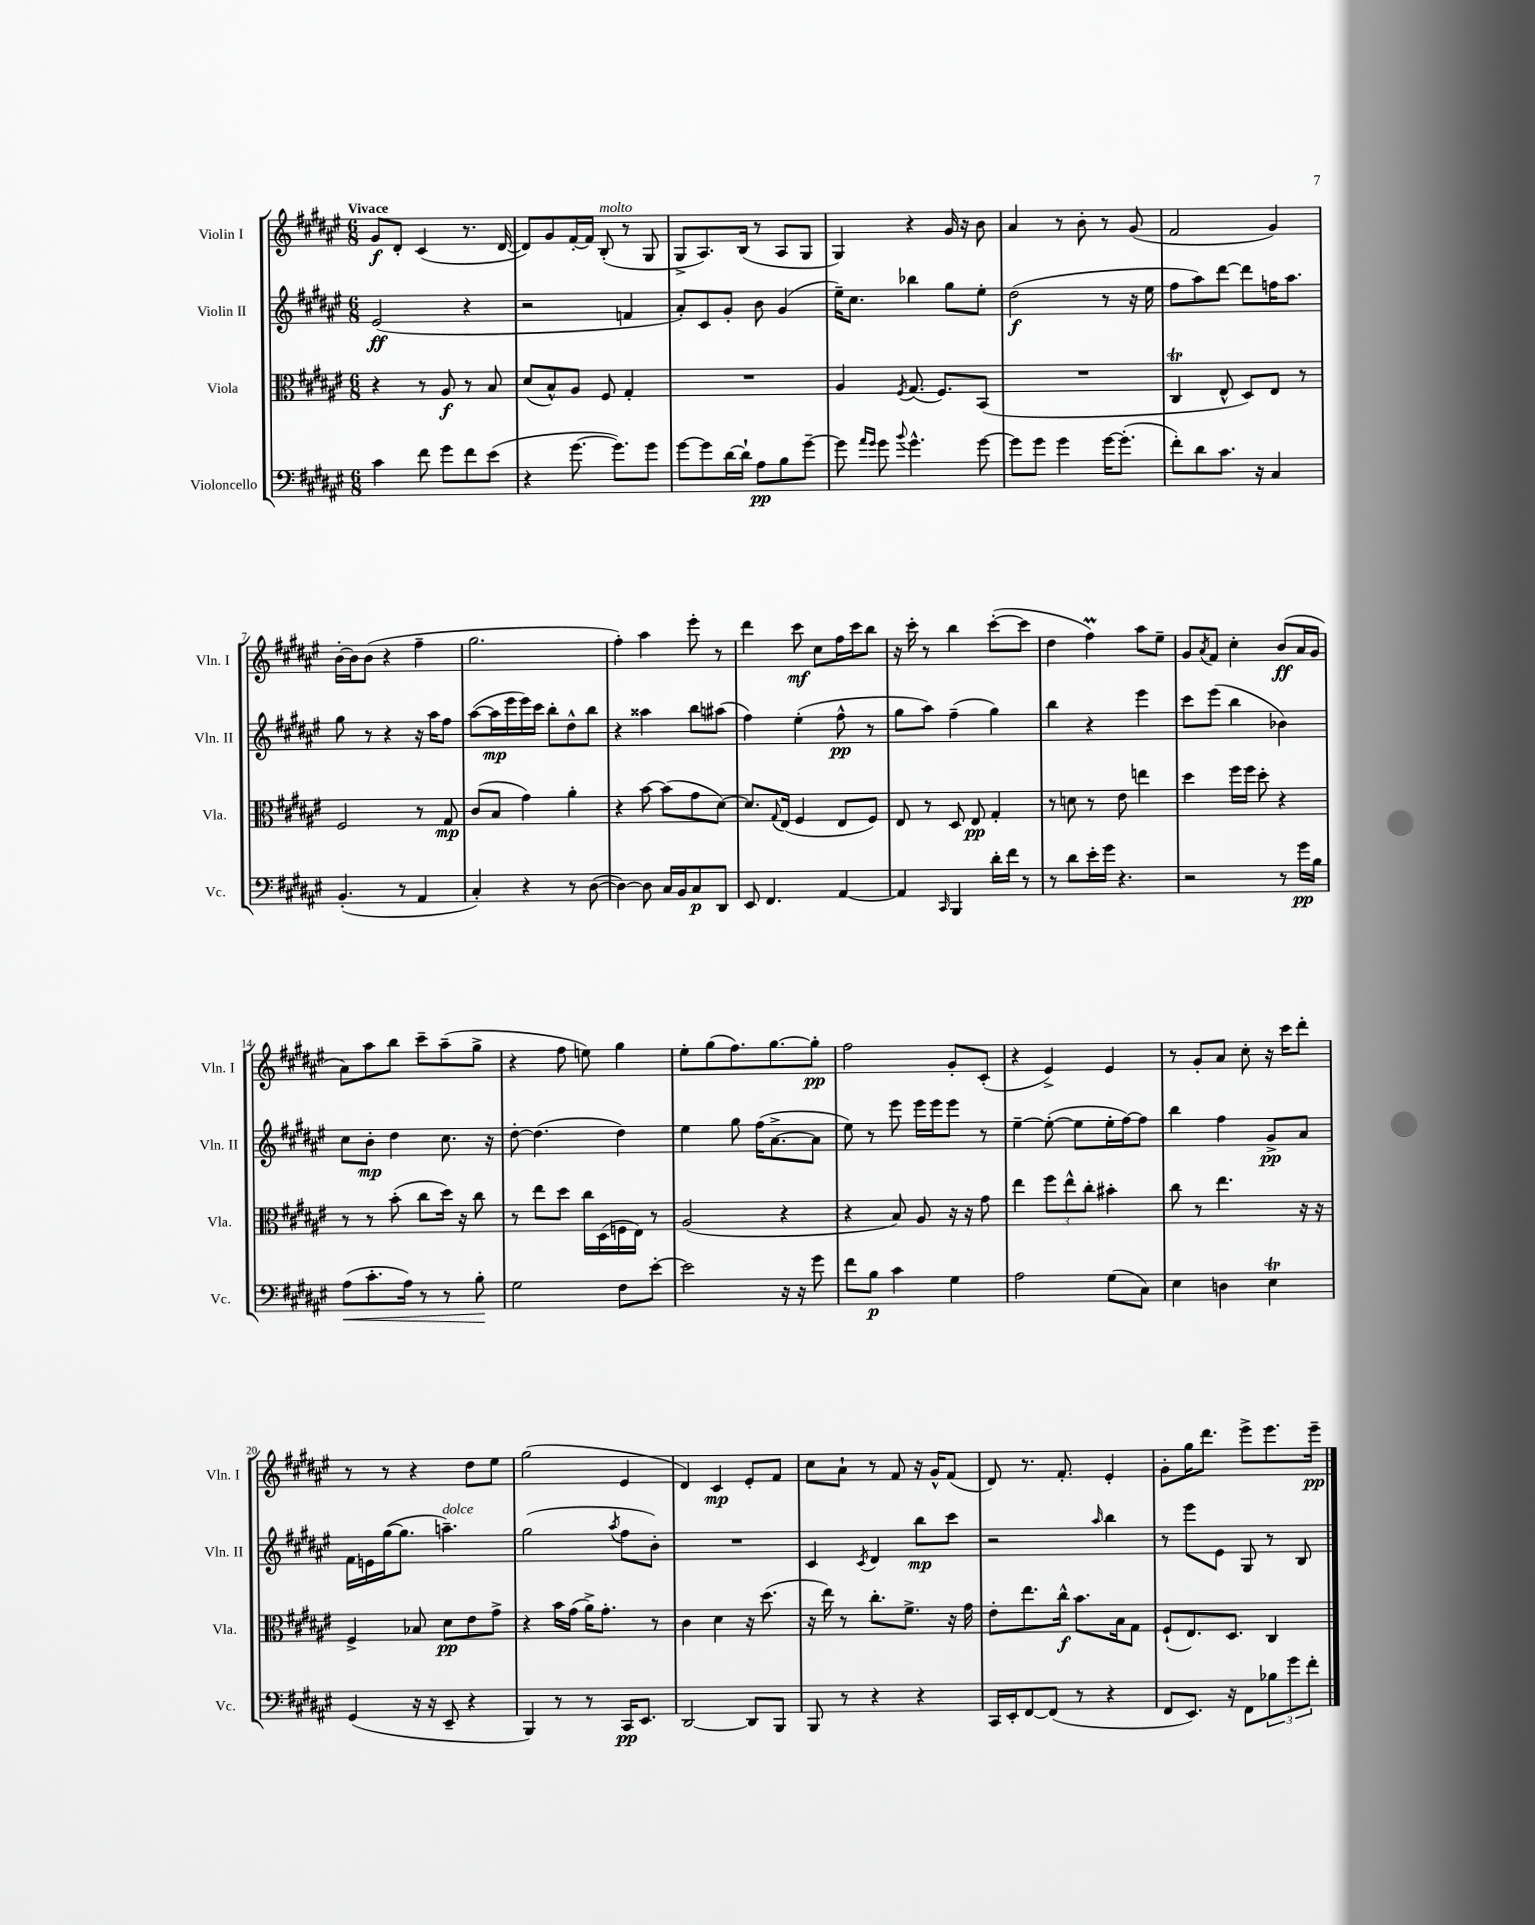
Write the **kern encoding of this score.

**kern	**dynam	**kern	**dynam	**kern	**dynam	**kern	**dynam
*part4	*part4	*part3	*part3	*part2	*part2	*part1	*part1
*staff4	*staff4	*staff3	*staff3	*staff2	*staff2	*staff1	*staff1
*I"Violoncello	*	*I"Viola	*	*I"Violin II	*	*I"Violin I	*
*I'Vc.	*	*I'Vla.	*	*I'Vln. II	*	*I'Vln. I	*
*clefF4	*	*clefC3	*	*clefG2	*	*clefG2	*
*k[f#c#g#d#a#e#]	*	*k[f#c#g#d#a#e#]	*	*k[f#c#g#d#a#e#]	*	*k[f#c#g#d#a#e#]	*
*M6/8	*	*M6/8	*	*M6/8	*	*M6/8	*
=1	=1	=1	=1	=1	=1	=1	=1
!	!	!	!	!	!	!LO:TX:a:B:t=Vivace	!
4c#\	.	4r	.	(2e#/	ff	8g#/L	f
.	.	.	.	.	.	8d#'/J	.
8f#\	.	8r	.	.	.	(4c#/	.
8g#\L	.	8A#/	f	.	.	.	.
8f#\	.	8r	.	4r	.	8.r	.
(8e#\J	.	8B/	.	.	.	.	.
.	.	.	.	.	.	[16d#/	.
=2	=2	=2	=2	=2	=2	=2	=2
4r	.	(8d#/L	.	2r	.	8d#/L])	.
.	.	8B^^/)	.	.	.	8g#/	.
[8.g#\	.	8A#/J	.	.	.	[16f#'/L	.
.	.	.	.	.	.	16f#/JJ]	.
!	!	!	!	!	!	!LO:TX:a:i:t=molto	!
.	.	8F#/	.	.	.	(8B'/	.
8.g#\L])	.	.	.	.	.	.	.
.	.	4G#'/	.	4fn/	.	8r	.
8g#\J	.	.	.	.	.	8G#/	.
=3	=3	=3	=3	=3	=3	=3	=3
[8g#\L	.	2.r	.	8a#'/L)	.	8G#^/L	.
8g#\]	.	.	.	8c#/	.	8.A#/)	.
[16d#\L	.	.	.	8g#'/J	.	.	.
16d#`\JJ]	.	.	.	.	.	(16B/Jk	.
8A#\L	pp	.	.	8b\	.	8r	.
8B\	.	.	.	(4g#/	.	8A#/L	.
[8g#~\J	.	.	.	.	.	8G#/J	.
=4	=4	=4	=4	=4	=4	=4	=4
8g#\]	.	4A#/	.	16ee#~\KL)	.	4G#/)	.
.	.	.	.	8.cc#\J	.	.	.
16qqa#/LL	.	.	.	.	.	.	.
16qqg#/JJ	.	.	.	.	.	.	.
8g#\	.	.	.	.	.	.	.
8qqb/	.	8qF#/	.	.	.	.	.
4.g#^^\	.	(8.G#/	.	4bb-X\	.	4r	.
.	.	8.F#/L)	.	.	.	.	.
.	.	.	.	8gg#\L	.	16g#/	.
.	.	.	.	.	.	16r	.
[8g#\	.	(8BB/J	.	8ee#'\J	.	8b\	.
=5	=5	=5	=5	=5	=5	=5	=5
8g#\L]	.	2.r	.	(2dd#\	f	4a#/	.
8g#\J	.	.	.	.	.	.	.
4g#\	.	.	.	.	.	8r	.
.	.	.	.	.	.	8b'\	.
[16g#\KL	.	.	.	8r	.	8r	.
(8.g#'\J]	.	.	.	.	.	.	.
.	.	.	.	16r	.	(8g#/	.
.	.	.	.	16ee#\	.	.	.
=6	=6	=6	=6	=6	=6	=6	=6
8f#'\L)	.	4C#T/	.	8ff#\L	.	2f#/	.
8d#\	.	.	.	8aa#\)	.	.	.
8.c#\J	.	8E#^^/	.	[8ddd#\J	.	.	.
.	.	8D#/L)	.	8ddd#\L]	.	.	.
16r	.	.	.	.	.	.	.
4C#/	.	8E#/J	.	16ffn\K	.	4g#/)	.
.	.	.	.	8.aa#\J	.	.	.
.	.	8r	.	.	.	.	.
!!LO:LB:g=z
=7	=7	=7	=7	=7	=7	=7	=7
(4.BB'/	.	2F#/	.	8gg#\	.	[16b'\LL	.
.	.	.	.	.	.	16b\J]	.
.	.	.	.	8r	.	(8b\J	.
.	.	.	.	4r	.	4r	.
8r	.	.	.	.	.	.	.
4AA#/	.	8r	.	16r	.	4ff#~\	.
.	.	.	.	16aa#\KL	.	.	.
.	.	8G#/	mp	8ff#\J	.	.	.
=8	=8	=8	=8	=8	=8	=8	=8
4C#'/)	.	(8c#/L	.	([8aa#\L	.	2.gg#\	.
.	.	8B/J	.	16aa#\L]	mp	.	.
.	.	.	.	16eee#\	.	.	.
4r	.	4g#\)	.	16eee#\)	.	.	.
.	.	.	.	16ccc#\JJ	.	.	.
.	.	.	.	8bb'\L	.	.	.
8r	.	4a#'\	.	8dd#^^\	.	.	.
([8D#\	.	.	.	8bb\J	.	.	.
=9	=9	=9	=9	=9	=9	=9	=9
4D#\_)	.	4r	.	4r	.	4ff#'\)	.
8D#\]	.	[8b\	.	4aa##X\	.	4aa#\	.
16C#/LL	.	(8b\L]	.	.	.	.	.
16BB/J	.	.	.	.	.	.	.
8C#/	p	8g#\	.	8bb\L	.	8eee#'\	.
8DD#/J	.	[8d#\J)	.	(8aa#X\J	.	8r	.
=10	=10	=10	=10	=10	=10	=10	=10
8EE#/	.	8.d#/L]	.	4ff#\)	.	4ddd#\	.
4.FF#/	.	.	.	.	.	.	.
.	.	8qqG#/	.	.	.	.	.
.	.	(16E#/Jk	.	.	.	.	.
.	.	4F#/	.	(4ee#'\	.	8ccc#\	mf
.	.	.	.	.	.	8cc#\L	.
[4AA#/	.	8E#/L	.	8ff#^^\	pp	16ff#\L	.
.	.	.	.	.	.	16ccc#\J	.
.	.	8F#/J)	.	8r	.	8bb\J	.
=11	=11	=11	=11	=11	=11	=11	=11
4AA#/]	.	8E#/	.	8gg#\L	.	16r	.
.	.	.	.	.	.	16ccc#'\	.
.	.	8r	.	8aa#\J)	.	8r	.
16qqCC#/	.	.	.	.	.	.	.
4BBB/	.	8D#/	.	(4ff#~\	.	4bb\	.
.	.	8E#/	pp	.	.	.	.
16d#'\LL	.	4G#'/	.	4gg#\)	.	([8ccc#'\L	.
16f#\JJ	.	.	.	.	.	.	.
8r	.	.	.	.	.	8ccc#\J]	.
=12	=12	=12	=12	=12	=12	=12	=12
8r	.	8r	.	4bb\	.	4dd#\	.
8d#\L	.	8dn\	.	.	.	.	.
16e#'\L	.	8r	.	4r	.	4ff#M\)	.
16g#\JJ	.	.	.	.	.	.	.
4.r	.	8e#\	.	.	.	.	.
.	.	4een\	.	4eee#\	.	8aa#\L	.
.	.	.	.	.	.	8ee#~\J	.
=13	=13	=13	=13	=13	=13	=13	=13
2r	.	4dd#\	.	8ccc#\L	.	8g#/L	.
.	.	.	.	.	.	8qa#/	.
.	.	.	.	(8eee#\J	.	8f#/J	.
.	.	16ff#\LL	.	4bb\	.	4cc#'\	.
.	.	16ff#\JJ	.	.	.	.	.
.	.	8dd#'\	.	.	.	.	.
8r	.	4r	.	4b-X\)	.	(8b/L	ff
16g#\LL	pp	.	.	.	.	16a#/L	.
16B\JJ	.	.	.	.	.	16g#/JJ	.
!!LO:LB:g=z
=14	=14	=14	=14	=14	=14	=14	=14
!	!LO:HP:b	!	!	!	!	!	!
(8A#\L	<	8r	.	8cc#\L	.	8a#\L)	.
8.c#'\	.	8r	.	8b'\J	mp	8aa#\	.
.	.	(8b'\	.	4dd#\	.	8bb\J	.
16A#\Jk)	.	.	.	.	.	.	.
8r	.	8cc#\L	.	.	.	8ccc#~\L	.
8r	.	16dd#\Jk)	.	8.cc#\	.	(8aa#~\	.
.	.	16r	.	.	.	.	.
8B'\	.	8cc#\	.	.	.	8gg#^\J	.
.	.	.	.	16r	.	.	.
.	[	.	.	.	.	.	.
=15	=15	=15	=15	=15	=15	=15	=15
2G#\	.	8r	.	[8dd#'\	.	4r	.
.	.	8ee#\L	.	(4.dd#\]	.	.	.
.	.	8dd#\J	.	.	.	8ff#\	.
.	.	16cc#\LL	.	.	.	8een\)	.
.	.	(16D#\	.	.	.	.	.
8F#\L	.	16Fn\	.	4dd#\)	.	4gg#\	.
.	.	16E#\JJ)	.	.	.	.	.
[8e#'\J	.	8r	.	.	.	.	.
=16	=16	=16	=16	=16	=16	=16	=16
2e#\]	.	(2A#/	.	4ee#\	.	8ee#'\L	.
.	.	.	.	.	.	(8gg#\	.
.	.	.	.	8gg#\	.	8.ff#\)	.
.	.	.	.	(16ff#\KL	.	.	.
.	.	.	.	[8.a#^\	.	[8.gg#\	.
16r	.	4r	.	.	.	.	.
16r	.	.	.	.	.	.	.
8g#\	.	.	.	8a#\J]	.	8gg#'\J]	pp
=17	=17	=17	=17	=17	=17	=17	=17
8f#\L	.	4r	.	8ee#\)	.	2ff#\	.
8B\J	p	.	.	8r	.	.	.
4c#\	.	8B/)	.	8eee#\	.	.	.
.	.	8A#/	.	16eee#\LL	.	.	.
.	.	.	.	16eee#\J	.	.	.
4G#\	.	16r	.	8eee#\J	.	8g#'/L	.
.	.	16r	.	.	.	.	.
.	.	8g#\	.	8r	.	(8c#'/J	.
=18	=18	=18	=18	=18	=18	=18	=18
2A#\	.	4ee#\	.	[4ee#~\	.	4r	.
.	.	12ff#\L	.	(8ee#'\_	.	4e#^/)	.
.	.	12ee#^^\	.	.	.	.	.
.	.	.	.	8ee#\L]	.	.	.
.	.	12cc#'\J	.	.	.	.	.
(8G#\L	.	4b#X'\	.	16ee#'\L	.	4e#/	.
.	.	.	.	[16ff#\J)	.	.	.
8C#\J)	.	.	.	8ff#\J]	.	.	.
=19	=19	=19	=19	=19	=19	=19	=19
4E#\	.	8cc#\	.	4bb\	.	8r	.
.	.	8r	.	.	.	8g#'/L	.
4Dn\	.	4.ee#\	.	4ff#\	.	8a#/J	.
.	.	.	.	.	.	8cc#'\	.
4E#t\	.	.	.	8g#^/L	pp	16r	.
.	.	.	.	.	.	16ccc#\KL	.
.	.	16r	.	8a#/J	.	8ddd#'\J	.
.	.	16r	.	.	.	.	.
!!LO:LB:g=z
=20	=20	=20	=20	=20	=20	=20	=20
(4GG#/	.	4F#^/	.	16f#\LL	.	8r	.
.	.	.	.	16en\	.	.	.
.	.	.	.	([16gg#\J	.	8r	.
.	.	.	.	8.gg#\J]	.	.	.
16r	.	8B-X/	.	.	.	4r	.
16r	.	.	.	.	.	.	.
!	!	!	!	!LO:TX:a:i:t=dolce	!	!	!
8EE#~/	.	8d#\L	pp	4.aan~\)	.	.	.
4r	.	8e#\	.	.	.	8dd#\L	.
.	.	8g#^\J	.	.	.	8ee#\J	.
=21	=21	=21	=21	=21	=21	=21	=21
4BBB/)	.	4r	.	(2gg#\	.	(2gg#\	.
8r	.	16b\LL	.	.	.	.	.
.	.	(16g#\JJ	.	.	.	.	.
8r	.	16a#^\KL)	.	.	.	.	.
.	.	8.g#'\J	.	.	.	.	.
.	.	.	.	8qaa#/	.	.	.
16CC#/KL	pp	.	.	8ff#\L	.	4e#/	.
8.EE#/J	.	.	.	.	.	.	.
.	.	8r	.	8b'\J)	.	.	.
=22	=22	=22	=22	=22	=22	=22	=22
[2DD#/	.	4c#\	.	2.r	.	4d#/)	.
.	.	4d#\	.	.	.	4c#/	mp
8DD#/L]	.	16r	.	.	.	8e#'/L	.
.	.	(8.dd#\	.	.	.	.	.
8BBB/J	.	.	.	.	.	8f#/J	.
=23	=23	=23	=23	=23	=23	=23	=23
8BBB/	.	16r	.	4c#/	.	8cc#\L	.
.	.	16ee#\)	.	.	.	.	.
8r	.	8r	.	.	.	8a#`\J	.
.	.	.	.	8qc#/	.	.	.
4r	.	8.cc#'\L	.	4d#/	.	8r	.
.	.	.	.	.	.	8f#/	.
.	.	8.f#^\J	.	.	.	.	.
4r	.	.	.	8bb\L	mp	16r	.
.	.	.	.	.	.	16g#^^/KL	.
.	.	16r	.	8ccc#\J	.	(8f#/J	.
.	.	16g#\	.	.	.	.	.
=24	=24	=24	=24	=24	=24	=24	=24
16CC#/LL	.	8e#'\L	.	2r	.	8d#/)	.
16EE#'/J	.	.	.	.	.	.	.
[8FF#/	.	8.ee#\	.	.	.	8.r	.
(8FF#/J]	.	.	.	.	.	.	.
.	.	16cc#^^\Jk	f	.	.	8.f#'/	.
8r	.	8.b\L	.	.	.	.	.
.	.	.	.	16qqaa#/	.	.	.
4r	.	.	.	4bb\	.	4e#'/	.
.	.	16B\k	.	.	.	.	.
.	.	8G#\J	.	.	.	.	.
=25	=25	=25	=25	=25	=25	=25	=25
8FF#/L	.	(8F#`/L	.	8r	.	8g#'\L	.
8.EE#/J)	.	8.E#/)	.	8eee#\L	.	16gg#\K	.
.	.	.	.	.	.	8.ddd#\J	.
.	.	.	.	8e#\J	.	.	.
16r	.	8.D#/J	.	.	.	.	.
8FF#\L	.	.	.	8G#/	.	8eee#^\L	.
12B-X\	.	4C#/	.	8r	.	8.eee#\	.
12g#\	.	.	.	.	.	.	.
.	.	.	.	8B/	.	.	.
12f#'\J	.	.	.	.	.	.	.
.	.	.	.	.	.	16eee#~\Jk	pp
==	==	==	==	==	==	==	==
*-	*-	*-	*-	*-	*-	*-	*-
